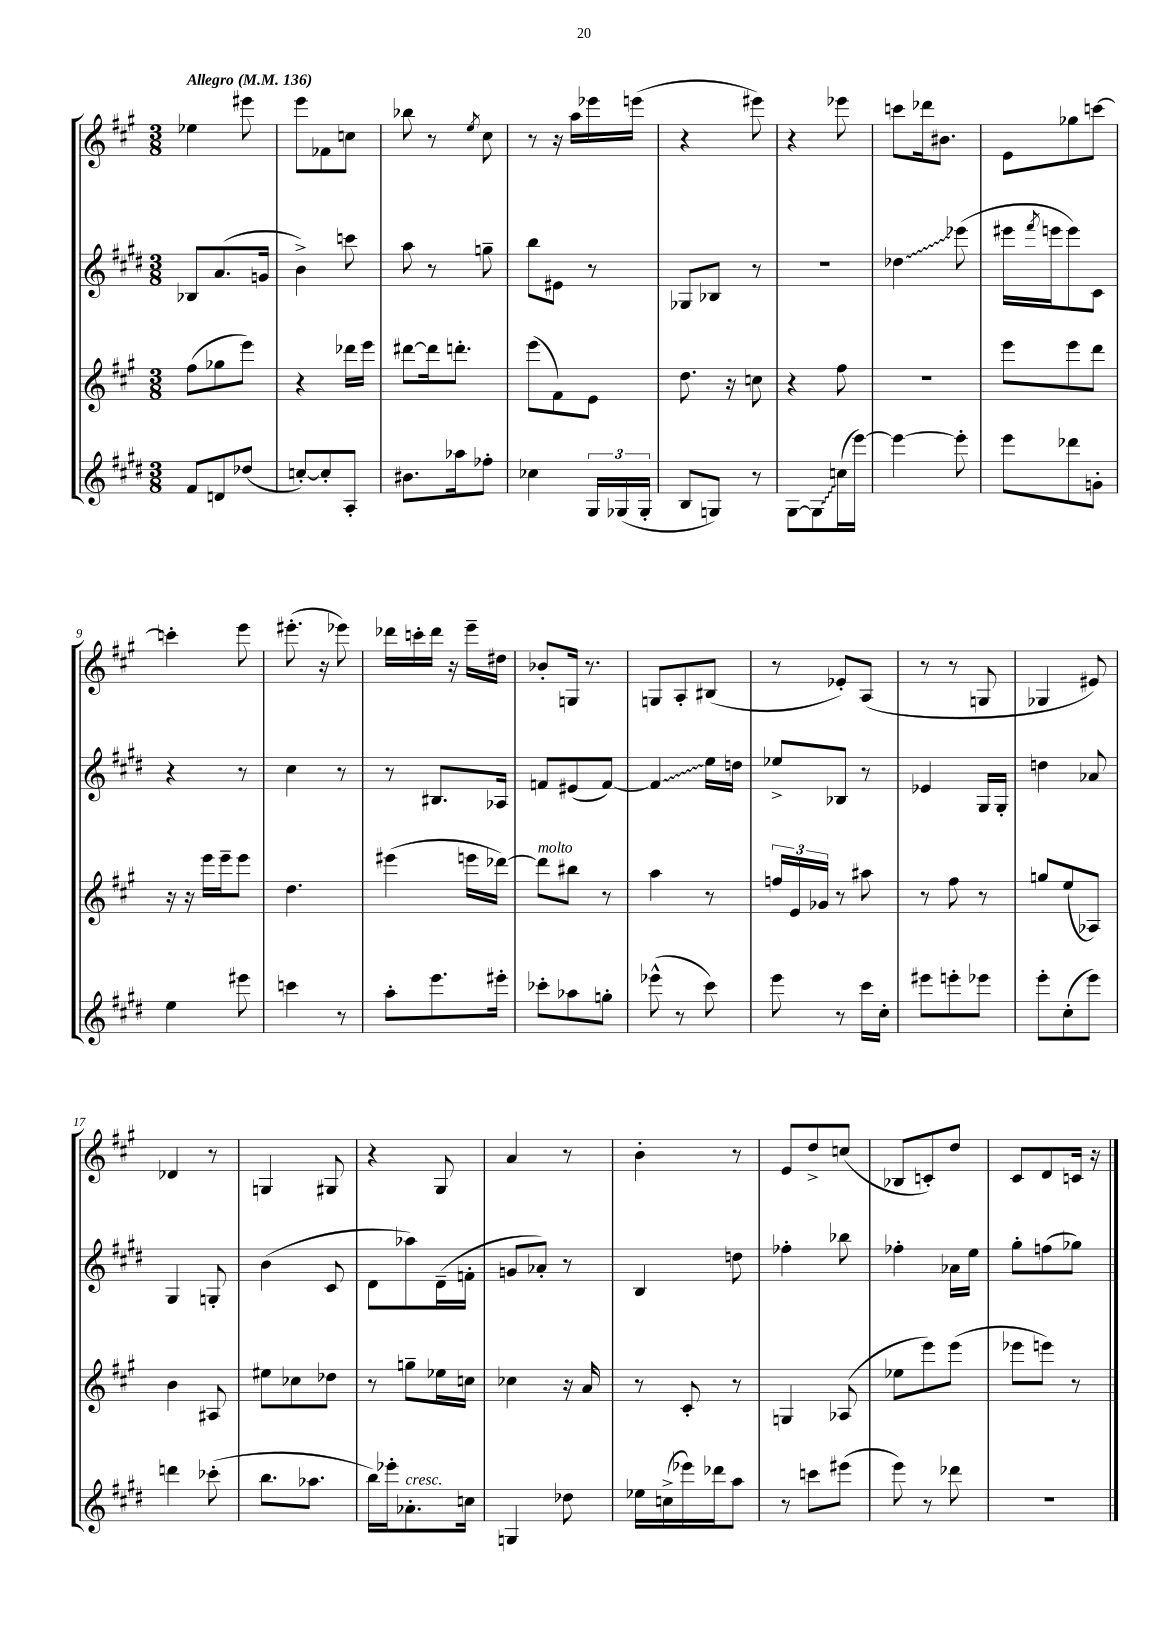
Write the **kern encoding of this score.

**kern	**kern	**kern	**kern
*staff4	*staff3	*staff2	*staff1
*clefG2	*clefG2	*clefG2	*clefG2
*k[f#c#g#d#]	*k[f#c#g#]	*k[f#c#g#d#]	*k[f#c#g#]
*M3/8	*M3/8	*M3/8	*M3/8
*MM136	*MM136	*MM136	*MM136
8f#/L	(8ff#\L	8B-/L	4ee-\
8d/	8gg-\	(8.a/	.
(8dd-/J	8eee\J)	.	8eee#\
.	.	16g/Jk	.
=	=	=	=
[8cc'/L)	4r	4b^\)	8eee\L
8cc'/]	.	.	8f-\
8A'/J	16ddd-\LL	8ccc\	8cc\J
.	16eee\JJ	.	.
=	=	=	=
8.b#\L	[8ddd#\L	8aa\	8bb-\
.	16ddd#\]k	8r	8r
16aa-\k	8.ddd'\J	.	.
.	.	.	8qee/
8ff-'\J	.	8gg~\	8cc#\
=	=	=	=
4cc-\	(8eee\L	8bb\L	8r
.	8f#\)	8e#\J	16r
.	.	.	16aa\LL
24G#/LL	8e\J	8r	16eee-\
(24G-/	.	.	.
.	.	.	(16eee\JJ
24G-'/JJ	.	.	.
=	=	=	=
8B/L	8.dd\	8G-/L	4r
8G/J)	.	8B-/J	.
.	16r	.	.
8r	8cc\	8r	8eee#\)
=	=	=	=
[8G#\L	4r	4.r	4r
8G#\]	.	.	.
(16cc\L	8ff#\	.	8eee-\
[16eee\JJ)	.	.	.
=	=	=	=
4eee\_	4.r	4dd-\	8ccc\L
.	.	.	16ddd-\k
.	.	.	8.b#\J
8eee'\]	.	(8eee-\	.
=	=	=	=
8eee\L	8eee\L	16eee#\LL	8e\L
.	.	8qfff#/	.
.	.	16eee\J	.
8ddd-\	8eee\	8eee\)	8gg-\
8g'\J	8ddd\J	8c#\J	[8ccc\J
=	=	=	=
4ee\	16r	4r	4ccc'\]
.	16r	.	.
.	16eee\LL	.	.
.	16eee~\J	.	.
8eee#\	8eee\J	8r	8eee\
=	=	=	=
4ccc\	4.dd\	4cc#\	(8.eee#'\
.	.	.	16r
8r	.	8r	8eee-\)
=	=	=	=
8aa'\L	(4eee#\	8r	16ddd-\LL
.	.	.	16ccc'\
8.eee\	.	8.B#/L	16ddd-\JJ
.	.	.	16r
.	16eee\LL	.	16eee~\LL
16eee#'\Jk	[16ddd-\JJ)	16A-/Jk	16dd#\JJ
=	=	=	=
8ccc-'\L	8ddd-\]L	8f/L	8b-'/L
8aa-\	8bb#\J	(8e#/	16G/Jk
.	.	.	8.r
8gg'\J	8r	[8f/J)	.
=	=	=	=
(8eee-^^\	4aa\	4f/]	8G/L
8r	.	.	8A'/
8ccc#\)	8r	16ee\LL	(8B#/J
.	.	16dd\JJ	.
=	=	=	=
8eee\	24ff/LL	8ee-^/L	8r
.	24e/	.	.
.	24g-/JJ	.	.
8r	8r	8B-/J	8e-'/L)
16ccc#\LL	8aa#\	8r	(8A/J
16cc#'\JJ	.	.	.
=	=	=	=
8eee#\L	8r	4e-/	8r
8eee'\	8ff#\	.	8r
8eee-\J	8r	16G#/LL	8G/
.	.	16G#'/JJ	.
=	=	=	=
8eee'\L	8gg/L	4dd\	4G-/
(8cc#'\	(8ee/	.	.
8eee\J)	8A-/J)	8a-/	8e#/)
=	=	=	=
4ddd\	4b\	4G#/	4d-/
(8ccc-'\	8A#/	8G'/	8r
=	=	=	=
8.bb\L	8ee#\L	(4b\	4G/
.	8cc-\	.	.
8.aa-\J	.	.	.
.	8dd-\J	8c#/	8G#/
=	=	=	=
16bb\LL)	8r	8d#\L	4r
16eee-'\J	.	.	.
8.a-'\	8gg~\L	8aa-\)	.
.	16ee-\L	(16d#~\L	8G#/
16cc\Jk	16cc\JJ	16f'\JJ	.
=	=	=	=
4G/	4cc-\	8g/L	4a/
.	.	8a-'/J)	.
8dd-\	16r	8r	8r
.	16a/	.	.
=	=	=	=
16ee-\LL	8r	4B/	4b'\
(16cc^\	.	.	.
16eee-\)	8c#'/	.	.
16ddd-\J	.	.	.
8aa\J	8r	8dd\	8r
=	=	=	=
8r	4G/	4ff-'\	8e/L
8ccc\L	.	.	8dd^/
(8eee#\J	(8A-/	8bb-\	(8cc/J
=	=	=	=
8eee\)	8ee-\L	4ff-'\	8B-/L
8r	8eee\)	.	8c'/)
8ddd-\	(8eee\J	16a-\LL	8dd/J
.	.	16ee\JJ	.
=	=	=	=
4.r	8eee-\L	8gg#'\L	8c#/L
.	8eee\J)	(8ff\	8d/
.	8r	8gg-\J)	16c/Jk
.	.	.	16r
==	==	==	==
*-	*-	*-	*-
